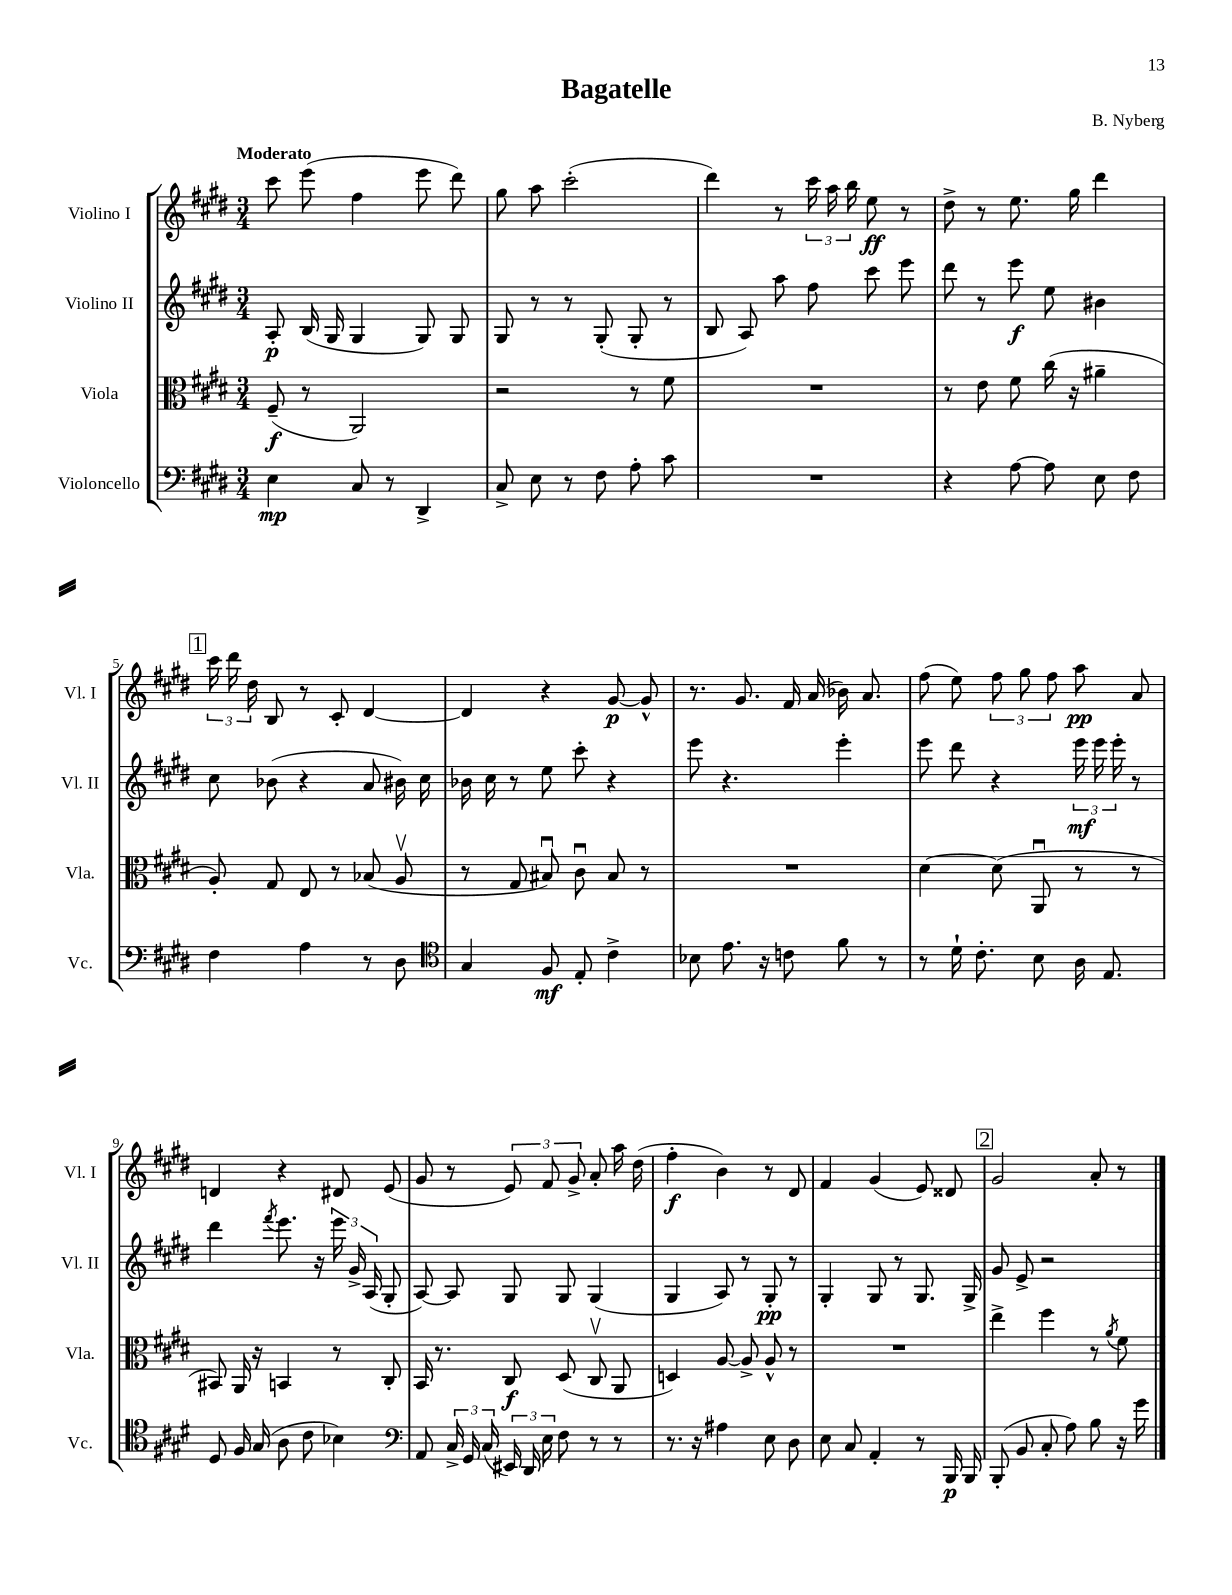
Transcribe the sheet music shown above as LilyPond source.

\header { title = "Bagatelle" composer = "B. Nyberg" }
<<
\new StaffGroup <<
\new Staff = "s0" \with { instrumentName = "Violino I" shortInstrumentName = "Vl. I" } {
    \clef treble \key e \major \numericTimeSignature \time 3/4 \tempo "Moderato"
    \autoBeamOff cis'''8 e'''8( fis''4 e'''8 dis'''8) |
    gis''8 a''8 cis'''2-.( |
    dis'''4) r8 \tuplet 3/2 { cis'''16 a''16 b''16 } e''8\ff r8 |
    dis''8-> r8 e''8. gis''16 dis'''4 |
    \mark \markup { \box "1" } \tuplet 3/2 { cis'''16 dis'''16 dis''16 } b8 r8 cis'8-. dis'4~ |
    dis'4 r4 gis'8~\p gis'8-^ |
    r8. gis'8. fis'16 a'16( bes'16) a'8. |
    fis''8( e''8) \tuplet 3/2 { fis''8 gis''8 fis''8 } a''8\pp a'8 |
    d'4 r4 dis'8 e'8( |
    gis'8 r8 \tuplet 3/2 { e'8) fis'8 gis'8-> } a'8-. a''16 dis''16( |
    fis''4-.\f b'4) r8 dis'8 |
    fis'4 gis'4( e'8) disis'8 |
    \mark \markup { \box "2" } gis'2 a'8-. r8 \bar "|." |
}
\new Staff = "s1" \with { instrumentName = "Violino II" shortInstrumentName = "Vl. II" } {
    \clef treble \key e \major \numericTimeSignature \time 3/4
    \autoBeamOff a8-.\p b16( gis16 gis4 gis8) gis8 |
    gis8 r8 r8 gis8-.( gis8-. r8 |
    b8 a8) a''8 fis''8 cis'''8 e'''8 |
    dis'''8 r8 e'''8\f e''8 bis'4 |
    \mark \markup { \box "1" } cis''8 bes'8( r4 a'8 bis'16) cis''16 |
    bes'16 cis''16 r8 e''8 cis'''8-. r4 |
    e'''8 r4. e'''4-. |
    e'''8 dis'''8 r4 \tuplet 3/2 { e'''16\mf e'''16 e'''16-. } r8 |
    dis'''4 \acciaccatura { fis'''8 } e'''8. r16 \tuplet 3/2 { e'''16 gis'16-> a16( } gis8-. |
    a8~) a8 gis8 gis8 gis4( |
    gis4 a8) r8 gis8-.\pp r8 |
    gis4-. gis8 r8 gis8. gis16-> |
    \mark \markup { \box "2" } gis'8 e'8-> r2 \bar "|." |
}
\new Staff = "s2" \with { instrumentName = "Viola" shortInstrumentName = "Vla." } {
    \clef alto \key e \major \numericTimeSignature \time 3/4
    \autoBeamOff fis8--\f( r8 a,2) |
    r2 r8 fis'8 |
    R2. |
    r8 e'8 fis'8 cis''16( r16 ais'4-- |
    \mark \markup { \box "1" } a8-.) gis8 e8 r8 bes8( a8\upbow |
    r8 gis8 bis8\downbow) cis'8\downbow bis8 r8 |
    R2. |
    dis'4~ dis'8( a,8\downbow r8 r8 |
    bis,8) a,16 r16 b,4 r8 cis8-. |
    b,16 r8. cis8\f dis8( cis8\upbow a,8 |
    d4) a8~ a8-> a8-^ r8 |
    R2. |
    \mark \markup { \box "2" } e''4-> fis''4 r8 \acciaccatura { a'8 } fis'8 \bar "|." |
}
\new Staff = "s3" \with { instrumentName = "Violoncello" shortInstrumentName = "Vc." } {
    \clef bass \key e \major \numericTimeSignature \time 3/4
    \autoBeamOff e4\mp cis8 r8 dis,4-> |
    cis8-> e8 r8 fis8 a8-. cis'8 |
    R2. |
    r4 a8~ a8 e8 fis8 |
    \mark \markup { \box "1" } fis4 a4 r8 dis8 |
    \clef tenor gis4 fis8\mf e8-. cis'4-> |
    bes8 e'8. r16 c'8 fis'8 r8 |
    r8 dis'16-! cis'8.-. b8 a16 e8. |
    dis8 fis16 gis16( a8 cis'8 bes4) |
    \clef bass a,8 \tuplet 3/2 { cis16-> gis,16 cis16( } \tuplet 3/2 { eis,16) dis,16 e16 } fis8 r8 r8 |
    r8. r16 ais4 e8 dis8 |
    e8 cis8 a,4-. r8 b,,16\p b,,16 |
    \mark \markup { \box "2" } b,,8-.( b,8 cis8-. a8) b8 r16 gis'16 \bar "|." |
}
>>
>>
